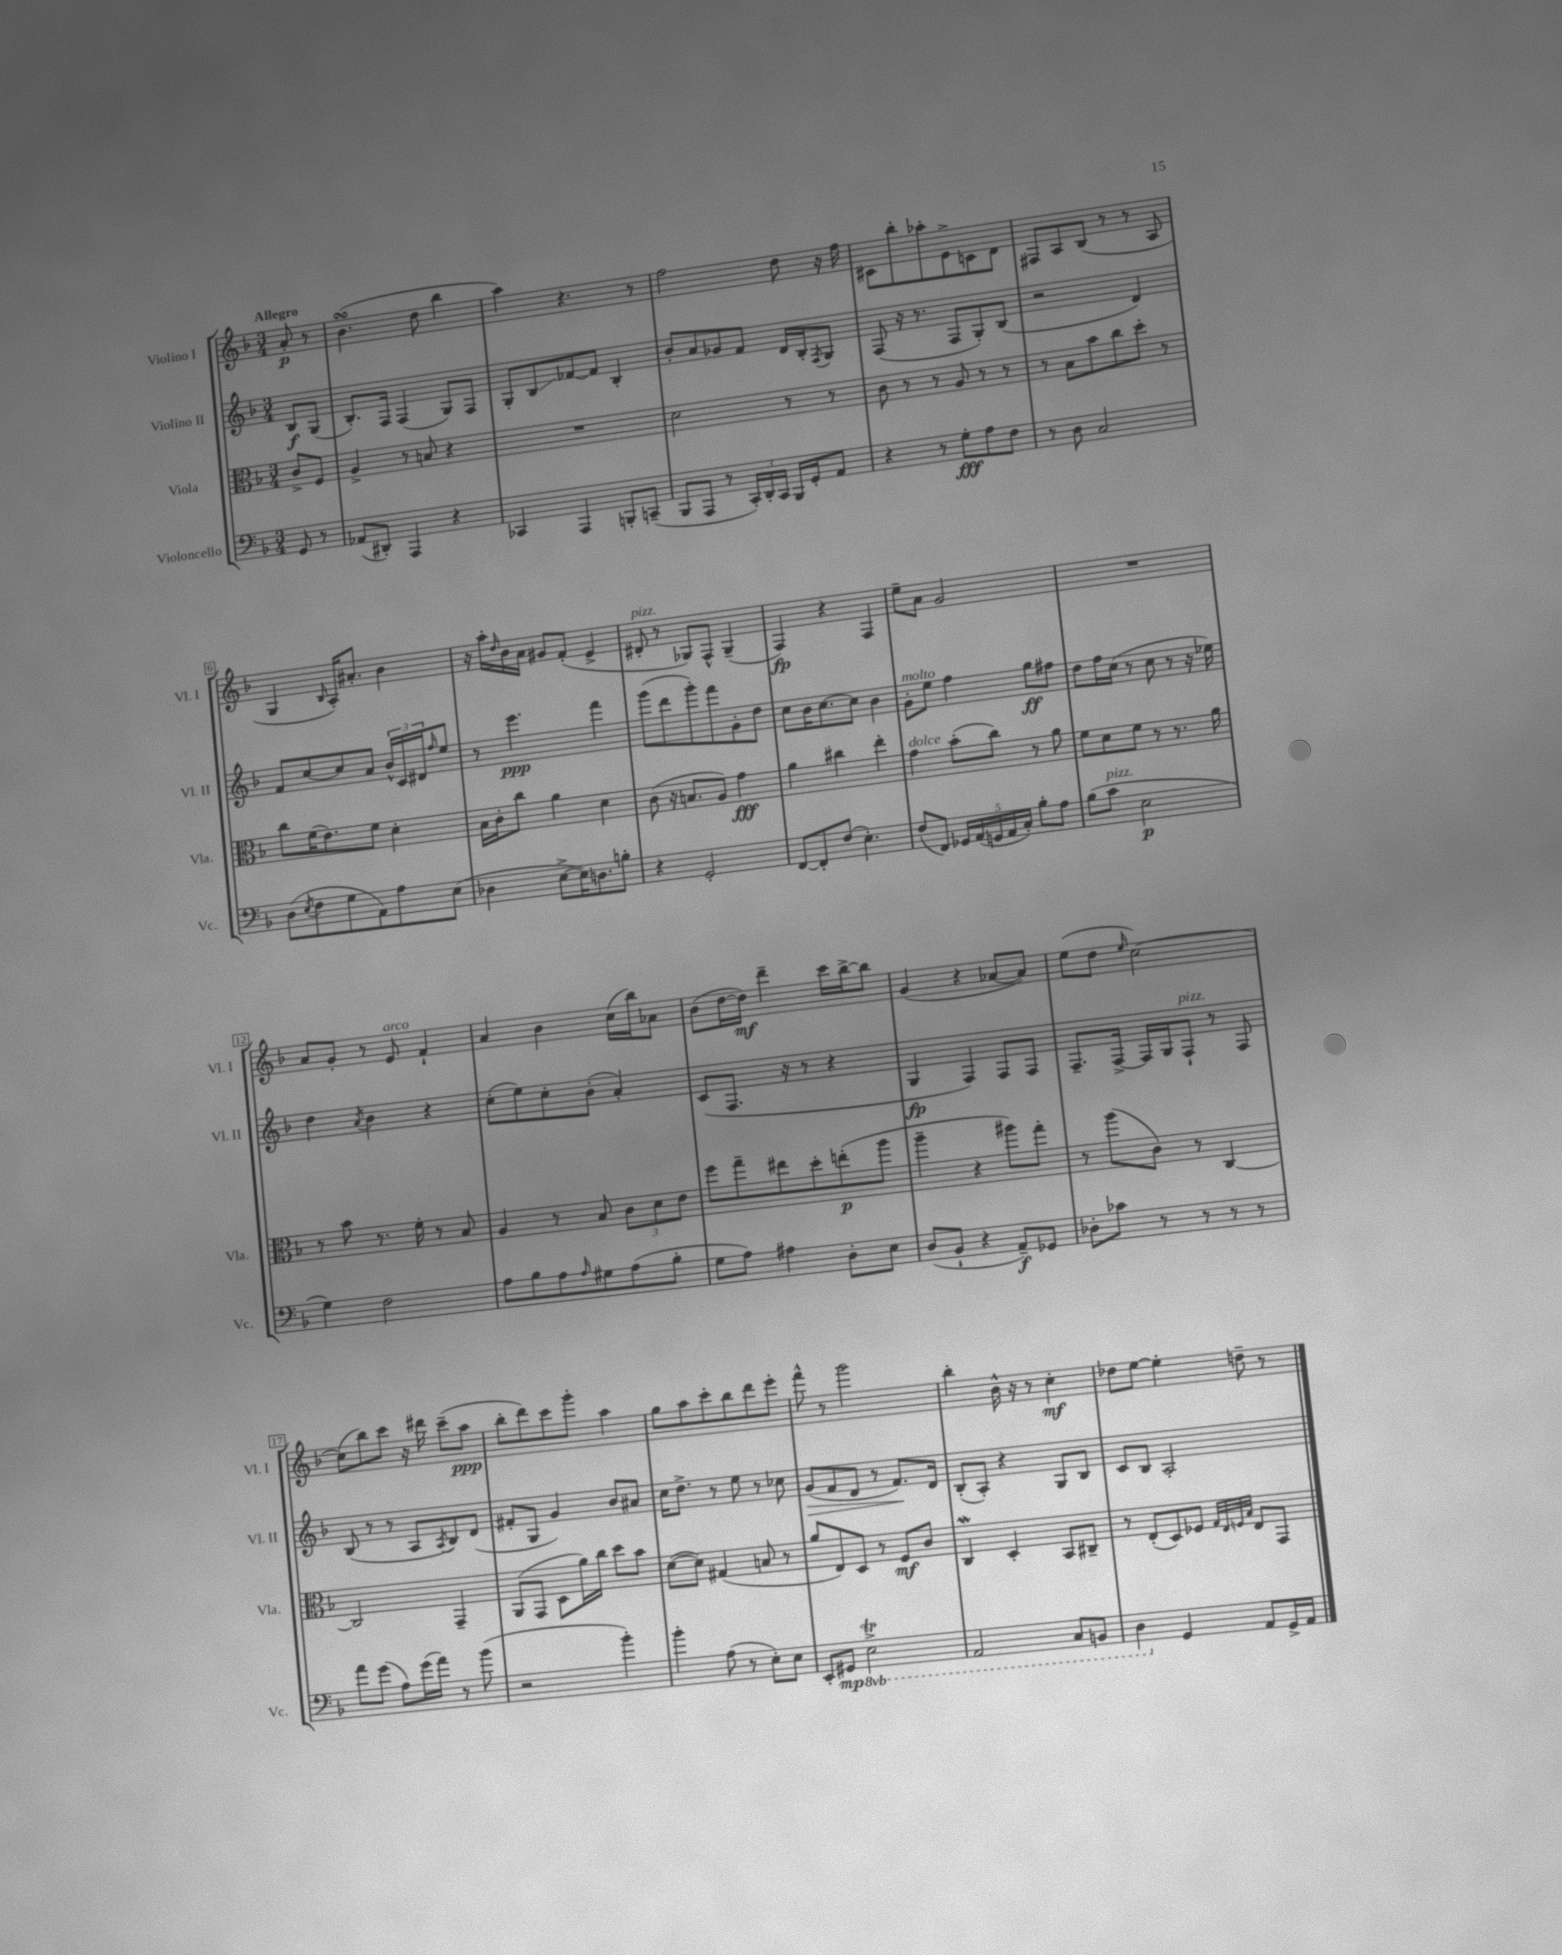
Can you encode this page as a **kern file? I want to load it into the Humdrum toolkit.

**kern	**kern	**kern	**kern
*staff4	*staff3	*staff2	*staff1
*clefF4	*clefC3	*clefG2	*clefG2
*k[b-]	*k[b-]	*k[b-]	*k[b-]
*M3/4	*M3/4	*M3/4	*M3/4
8GG	8c^	8B-	8a'
8r	8F	(8G	8r
=	=	=	=
(8AA-	4A^	8.B-')	(4.b-
8DD#')	.	.	.
.	.	16F	.
4AAA	8r	(4F	.
.	8B	.	8dd
4r	4r	8G)	4bb-
.	.	8F	.
=	=	=	=
4CC-	2.r	8G'	4aa)
.	.	8B-	.
4AAA	.	[8f-	4.r
.	.	8f-]	.
8BBB'	.	4B-'	.
(8CC~	.	.	8r
=	=	=	=
8BBB-	2d	8b-'	2ff
8AAA	.	8a	.
8r	.	8g-	.
24CC')	.	8f	.
24DD'	.	.	.
24CC	.	.	.
16BBB-	8r	16d	8dd
16GG'	.	16B-'	.
.	.	8qF	.
8AA	8r	8G	16r
.	.	.	16ff
=	=	=	=
4r	8c	(8F	8c#
.	8r	16r	8bb-'
.	.	8.r	.
8r	8r	.	8aa-'
8G'	8A	8F	8e^
8A	8r	8G')	8c
8F	8r	(8B-	8d
=	=	=	=
8r	8r	2r	8F#
8D	8B-	.	8A
2C	8b-	.	(8B-
.	8cc	.	8r
.	8dd'	4d)	8r
.	8r	.	8A
=	=	=	=
(8D	8cc	8f	4G
8qE	.	.	.
8F	(16f	[8cc	.
.	8.e)	.	.
.	.	.	16qqB-
8G	.	8cc]	16A')
.	.	.	8.a#'
8AA)	8f	8a	.
8A	4d'	24b-^^	4b-
.	.	24c	.
.	.	24d#	.
.	.	16qqff	.
(8E	.	8ee	.
=	=	=	=
4D-	16B-	8r	16r
.	16c'	.	16aa'
.	.	.	16qqdd
.	8cc	4.eee	16b-
.	.	.	16a
[8E^	4a	.	8g#
16E])	.	.	(8f'
8.D	.	.	.
.	4d	4fff	4e^
8B'	.	.	.
=	=	=	=
4r	(8c	(8ggg	8d#'
.	16r	8ddd	8r
.	8.B	.	.
2GG'	.	8ggg')	8G-)
.	8A)	8fff	8F^^
.	4g	8g'	(4G-~
.	.	8dd	.
=	=	=	=
[8FF	4a	8cc	4F)
8FF']	.	16b-	.
.	.	[8.cc	.
(8F	4cc#	.	4r
4.E')	.	8cc]	.
.	4ee'	4b-	4F
=	=	=	=
(8F	4g	8g'	8ee~
8FF)	.	8ee	8a
20GG-	(8b-'	4ff	2g
(20AA	.	.	.
20GG	.	.	.
.	8cc)	.	.
20AA	.	.	.
20C')	.	.	.
8B-'	8r	8gg	.
8A	8a	8ff#	.
=	=	=	=
(8B-	8f	8dd	2.r
8c	8d	16ff	.
.	.	(16cc	.
2E	8f	8r	.
.	8r	8cc	.
.	8.r	8r	.
.	.	16r	.
.	16a	16ee-)	.
=	=	=	=
4G)	8r	4dd	8a
.	8b-	.	8g'
.	.	8qa	.
2F	8.r	4b-	8r
.	.	.	8e
.	16f'	.	.
.	8r	4r	4f`
.	8B-	.	.
=	=	=	=
8A	4A	(8cc'	4a
8B-	.	8ee)	.
8A	8r	8cc'	4b-
16qqA	.	.	.
8G#	8B-	(8b-'	.
(8A	12c	4a')	(16cc
.	.	.	16bb-)
.	12d	.	.
8B-'	.	.	8a-
.	12e	.	.
=	=	=	=
8G	8ff	(8c	(8b-
8A)	8gg~	8.F	[16dd
.	.	.	16dd])
4A#	8ee#	.	4ddd~
.	.	16r	.
.	8dd'	8r	.
8D'	(8ee'	4r	16ccc
.	.	.	[16bb-^
8E	8aa	.	8bb-]
=	=	=	=
(8D	4aa~	4G	(4g
8BB-`	.	.	.
4r	4r	4F)	4r
8AA~)	8aa#)	8F	[8a-
8GG-	8gg'	8F	8a-])
=	=	=	=
8D-'	8r	8.F~	(8ee
8c-	(8aa	.	8dd
.	.	[16F^	.
.	.	.	16qqee
8r	8c)	16F]	[2cc)
.	.	16G	.
8r	8r	8F`	.
8r	[4C	8r	.
8r	.	8F	.
=	=	=	=
8a	2C]	(8B-	(8cc]
(8g	.	8r	8bb-)
8A)	.	8r	8ccc
(16g	.	8A	16r
16a)	.	.	16ddd#
.	.	8qA	.
8r	4GG~	8B-)	(8ccc~
(8b-	.	(8d	8aa
=	=	=	=
2r	(8AA	8f#'	8bb-'
.	8GG	8G	8ddd)
.	8D	4g)	8ccc
.	16a)	.	8ggg'
.	16cc	.	.
4b-')	8dd	8b-	4aa
.	8b-	8a#	.
=	=	=	=
4b-'	([8d	16cc	8gg
.	.	8.dd^	.
.	8d])	.	8aa
(8A	(4G#	8r	8ccc'
8r	.	8ee	8bb-
8E')	8B	8r	8ddd
8E	8r	8cc-	8eee'
=	=	=	=
8EE'	8a	(8g	8fff^^
8GG#	8E)	8f	8r
2EE^	8D	8d	2ggg
.	8r	8r	.
.	8F	8.f)	.
.	8c	.	.
.	.	16d	.
=	=	=	=
2AAA	4C	(8B-'	4bb-'
.	.	8A')	.
.	4D'	4r	16b-^^
.	.	.	16r
.	.	.	8r
8CC	8BB-	8G	4cc'
8BBB	8C#~	8B-	.
=	=	=	=
4DD	8r	8c	8dd-
.	(8E'	8B-	[8ee
4GG	8D)	2A'	4ee']
.	8F-	.	.
.	32qqG	.	.
.	32qqE	.	.
.	32qqF	.	.
.	32qqB-	.	.
8AA	8E	.	8dd~
16GG^	8GG	.	8r
16AA	.	.	.
==	==	==	==
*-	*-	*-	*-
